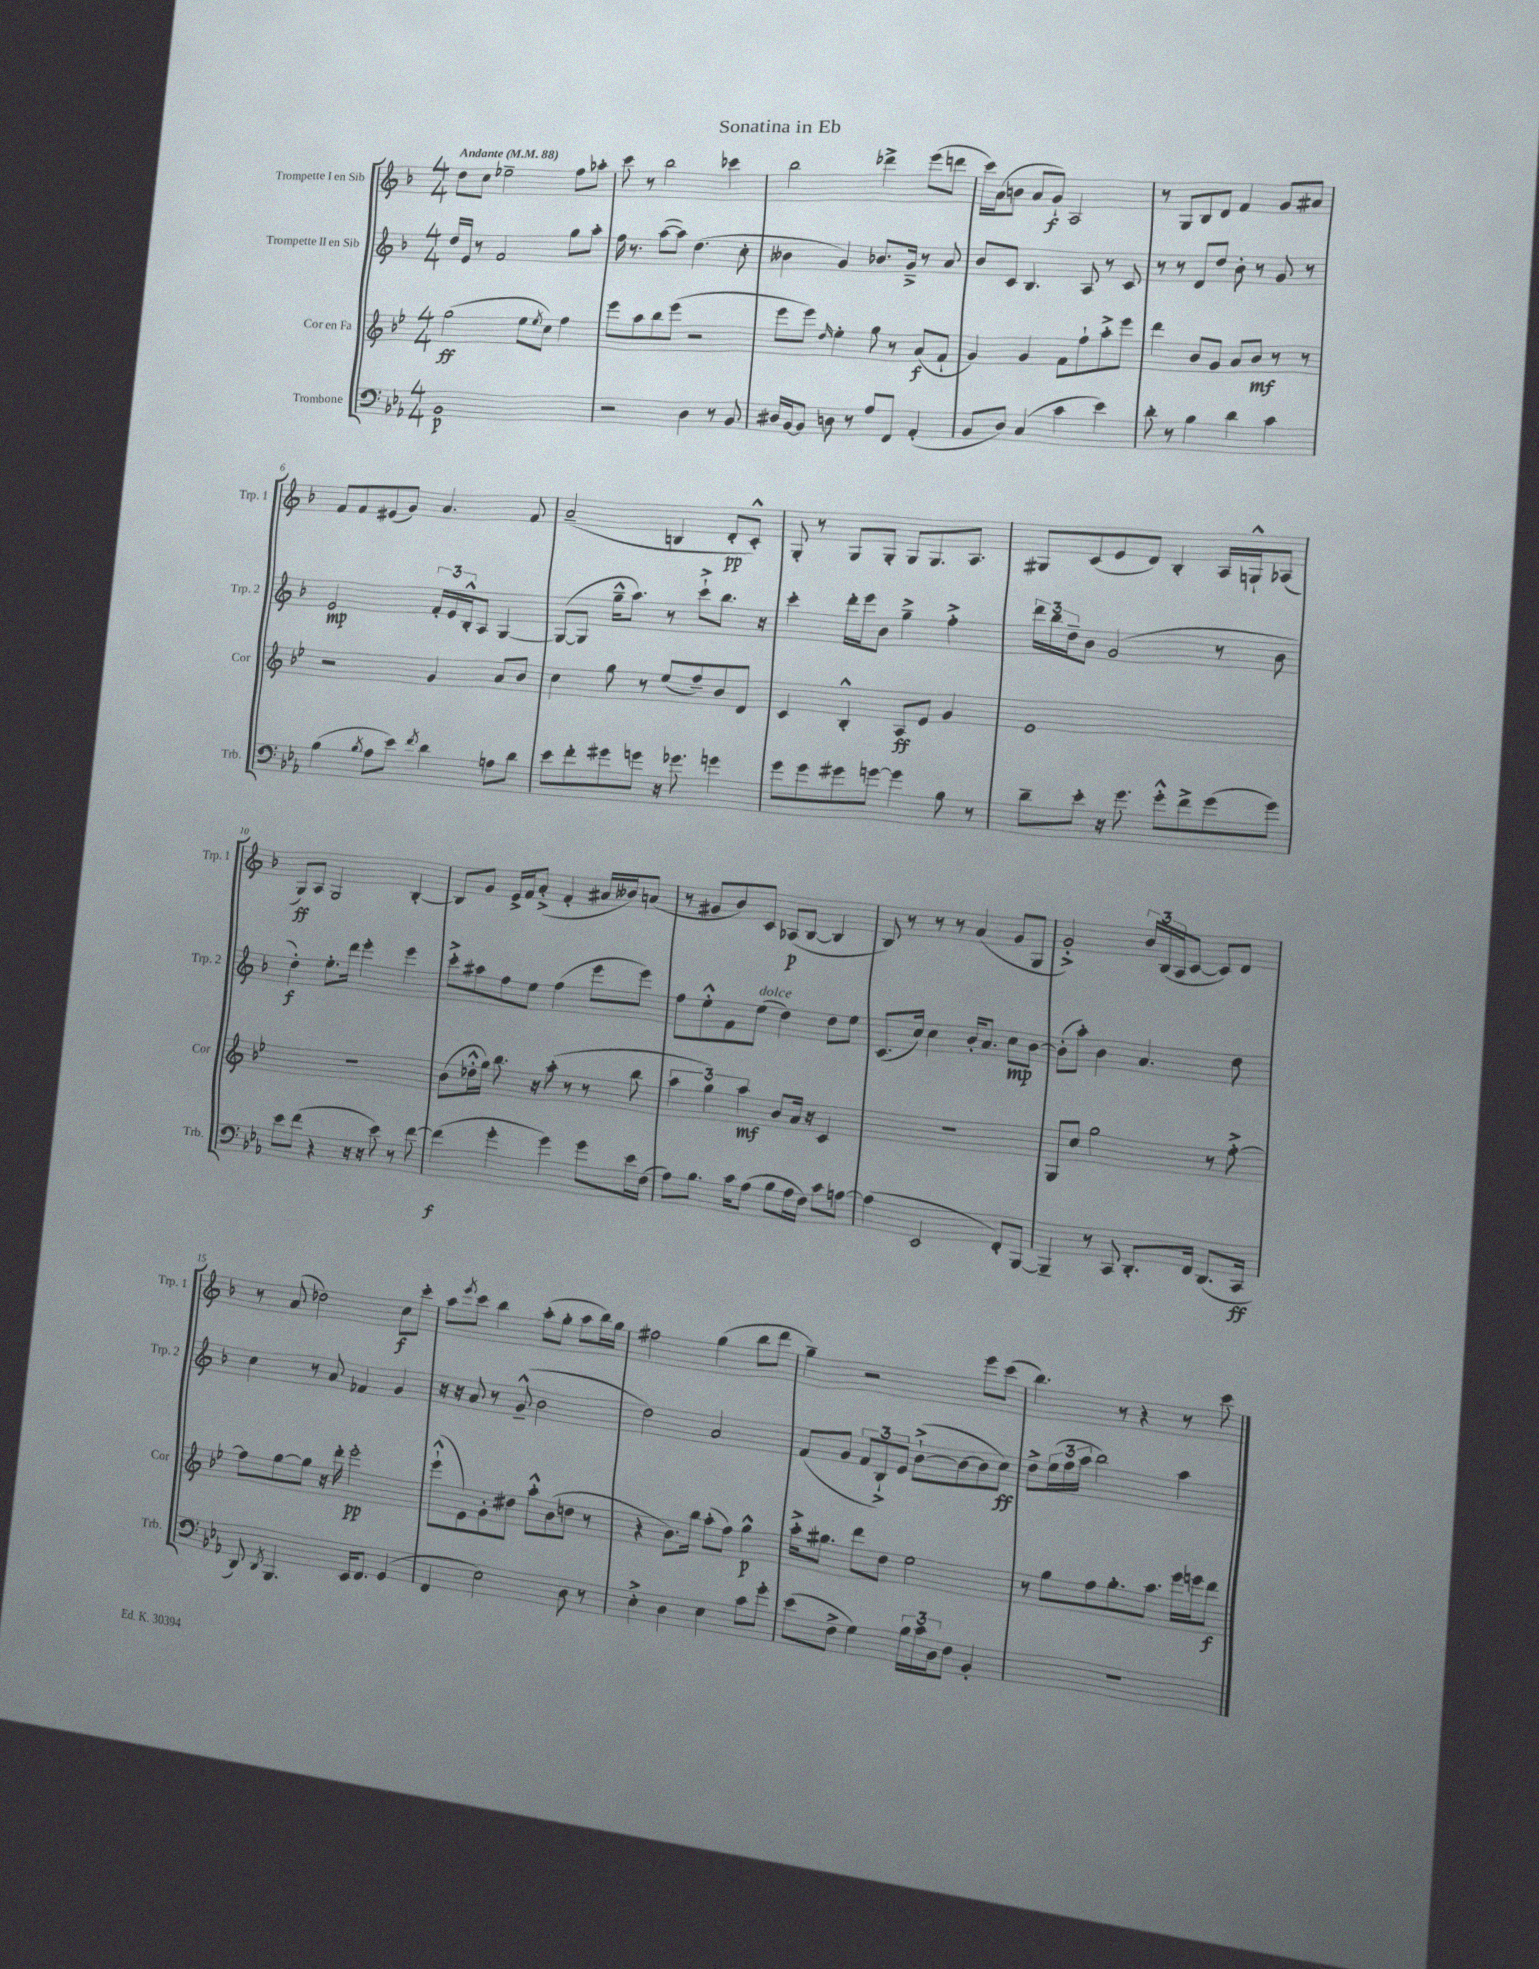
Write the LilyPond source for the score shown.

\header { title = "Sonatina in Eb" }
<<
\new StaffGroup <<
\new Staff = "s0" \with { instrumentName = "Trompette I en Sib" shortInstrumentName = "Trp. 1" } {
    \clef treble \key f \major \numericTimeSignature \time 4/4 \tempo "Andante" 4 = 88
    d''8 c''8 ees''2-- f''8 aes''8-. |
    c'''8 r8 bes''2 ces'''4 |
    bes''2 des'''4-> e'''8( d'''8 |
    c'''16) a'16( b'8 a'8 g'8-!\f) a2 |
    r8 g8 bes8 d'8 f'4 g'8 ais'8 |
    f'8 f'8 eis'8( g'8) a'4. f'8 |
    a'2--( b4 d'8-.\pp c'8-.-^) |
    g8-. r8 g8 g8-. g8 g8. a8. |
    gis8 c'8( e'8 d'8) bes4-. a16 g16-!-^ aes8( |
    g8\ff) a8 g2 bes4~-. |
    bes8 g'8 e'16-> f'16 a'8-.->( f'4-. ais'16 beses'16) a'8( |
    r8 gis'8 bes'8) c'8 aes8\p( bes8~ bes4 |
    bes8) r8 r8 r8 a'4( g'8 g8 |
    g'2-.->) \tuplet 3/2 { bes'16 bes16( a16 } c'8~ c'8) d'8 |
    r8 a'8( des''2) c''8\f c'''8-. |
    a''8 \acciaccatura { e'''8 } c'''8 bes''4 a''8-.( g''8-. a''8 bes''16) g''16 |
    fis''2 g''4( bes''8 d'''8 |
    g''4--) r2 e'''8 c'''8( |
    bes''4.) r8 r4 r8 c'''8 \bar "|." |
}
\new Staff = "s1" \with { instrumentName = "Trompette II en Sib" shortInstrumentName = "Trp. 2" } {
    \clef treble \key f \major \numericTimeSignature \time 4/4
    d''16 e'16 r8 f'2 g''8 a''8-. |
    f''16 r8. a''8~( a''8) d''4.( c''8-. |
    beses'4 g'4) bes'8. g'16---> r8 a'8 |
    bes'8 c'8 bes4. a8 r8 c'8 |
    r8 r8 d'8 d''8 bes'8-. r8 g'8 r8 |
    e'2\mp \tuplet 3/2 { f'16-. e'16 bes16-.-^ } a8 g4~ |
    g8~( g8 g''16---^ a''8.) r8 c'''8-!-> bes''8. r16 |
    c'''4-. d'''16-. e'''16 bes'8 g''4---> f''4-.-> |
    \tuplet 3/2 { d'''16 bes''16 d''16-- } bes'8 g'2( r8 bes'8 |
    d''4-.\f) e''8.-. d'''16 e'''4-. e'''4 |
    c'''8-.-> ais''8 f''8 e''8 f''4( e'''8 e'''8) |
    f''8 e''8-.-^ f'8 e''8^\markup { \italic "dolce" }( d''4) d''8 e''8 |
    c'8.( c''16) c''4 bes'16-. a'8. c''8\mp bes'8~ |
    bes'8-.( a''8-.) bes'4 a'4. d''8 |
    c''4 r8 a'8 fes'4 g'4 |
    r16 r16 a'8 r8 g'8---^( bes'2 |
    d''2) a'2 |
    f'8( g'8 \tuplet 3/2 { f'8 bes8-!->) e'8 } bes'8~-!->( bes'8~ bes'8 c''8\ff) |
    d''8-> \tuplet 3/2 { e''16( f''16 a''16 } bes''2) a''4 \bar "|." |
}
\new Staff = "s2" \with { instrumentName = "Cor en Fa" shortInstrumentName = "Cor" } {
    \clef treble \key bes \major \numericTimeSignature \time 4/4
    g''2\ff( ees''8 \acciaccatura { ees''8 } c''8) f''4 |
    ees'''8 a''8 bes''8 ees'''8( r2 |
    ees'''8 ees'''8) \grace { d''16 } ees''4-. g''8 r8 a'8\f( f'8-! |
    g'4) g'4 f'8 f''8-! a''8-.-> ees'''8 |
    d'''4 bes'8 g'8 a'8 bes'8\mf r8 r8 |
    r2 g'4 a'8 bes'8 |
    c''4 g''8 r8 ees''8( f''8--) bes'8 d'8 |
    c'4 bes4-.-^ a8\ff ees'8 g'4 |
    ees'1 |
    R1 |
    bes'8( des''16-.-^ g''16) bes''8. r16 a''8-.( r8 r8 bes''8 |
    \tuplet 3/2 { a''4 g''4) a''4\mf } bes'8 a'16 r16 c'4 |
    R1 |
    g8 c''8 g''2 r8 f''8~-.-> |
    f''8 g''8~ g''8 r16 d'''16-. ees'''2-.\pp |
    ees'''8-!-^( ees'8) g'8-. dis''8 a''8-.-^ bes'8( d''8 r8 |
    r4 bes'8.) bes''16 a''8-.( f''8) g''4-^\p |
    a''16-.-> gis''8. d'''8 d''8 ees''2 |
    r8 g''8 f''8 g''8.-. a''8. ees'''16 e'''16 d'''8\f \bar "|." |
}
\new Staff = "s3" \with { instrumentName = "Trombone" shortInstrumentName = "Trb." } {
    \clef bass \key ees \major \numericTimeSignature \time 4/4
    bes,1\p |
    r2 d4 r8 bes,8 |
    dis16 bes,16~ bes,8 d8 r8 aes8 f,8 aes,4-.( |
    bes,8 d8) c4( c'4 ees'4) |
    d'8-. r8 bes4 d'4 c'4 |
    bes4( \acciaccatura { bes8 } aes8 ees'8) \acciaccatura { f'8 } d'4 a8 d'8 |
    ees'8 f'8-. gis'8 g'8 r16 ges'8. g'4 |
    g'8 g'8 gis'8 g'8~ g'4 bes8 r8 |
    d'8-- ees'8-. r16 g'8. g'8-.-^ f'8-> g'8( g'8) |
    ees'8 f'8( r4 r16 r16 ees'8) r8 f'8~ |
    f'4\f( g'4-. g'4) g'8 ees'16 f16( |
    aes8) bes8. c'16 aes8( bes8 aes16 f16) c'8 a8~ |
    a4( ees,2 f,8-.) bes,,8~ |
    bes,,4-- r8 c,8 d,8.-. f,16 d,8.( c,16\ff |
    d,8) \acciaccatura { d,8 } bes,,4. ees,16 f,8. g,4( |
    f,4 ees2) d8 r8 |
    ees4-.-> d4 ees4 c'8 g'8-. |
    ees'8( f8-> g4) \tuplet 3/2 { bes16 c'16 d16 } f8 bes,4-. |
    R1 \bar "|." |
}
>>
>>
